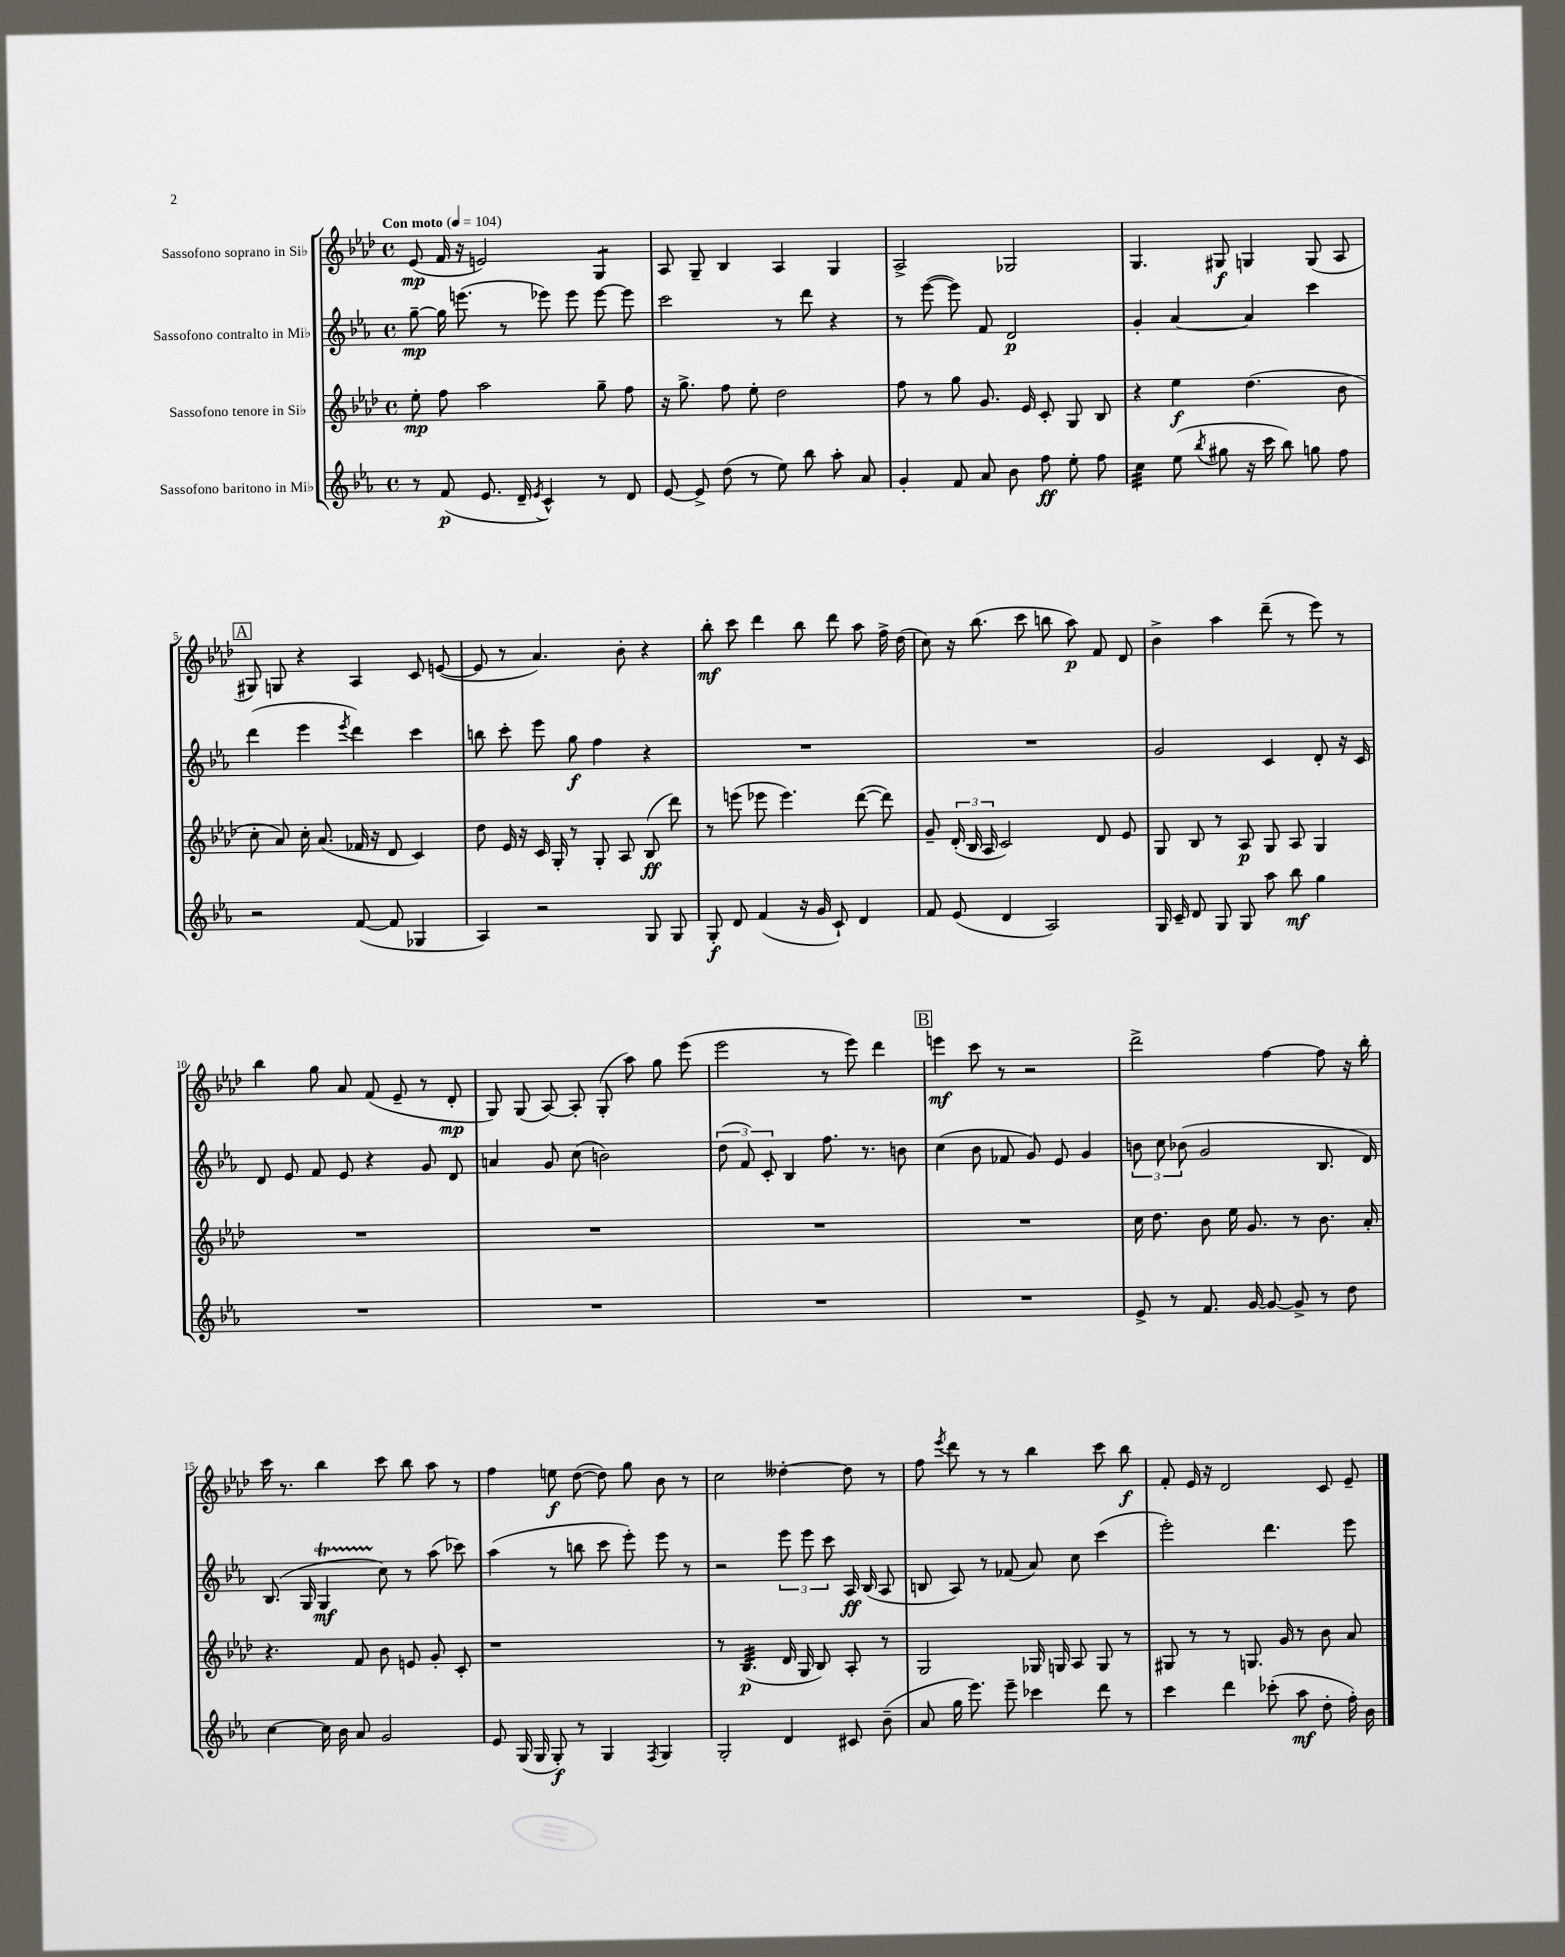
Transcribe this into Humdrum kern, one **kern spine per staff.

**kern	**kern	**kern	**kern
*staff4	*staff3	*staff2	*staff1
*clefG2	*clefG2	*clefG2	*clefG2
*k[b-e-a-]	*k[b-e-a-d-]	*k[b-e-a-]	*k[b-e-a-d-]
*M4/4	*M4/4	*M4/4	*M4/4
*met(c)	*met(c)	*met(c)	*met(c)
*MM104	*MM104	*MM104	*MM104
8r	8ee-'	[8gg~	(8e-
(8f	8ff	16gg]	16f
.	.	(8.eee	16r
8.e-	2aa-	.	2e)
.	.	8r	.
16d~	.	.	.
8qe-	.	.	.
4c^^)	.	8eee-)	.
.	.	8eee-	.
8r	8gg~	[8eee-	4G
8d	8ff	8eee-]	.
=	=	=	=
[8e-	16r	2ccc	8A-
.	8.gg^	.	.
8e-^]	.	.	8G~
(8dd	8ff	.	4B-
8r	8ee-'	.	.
8ee-)	2dd-	8r	4A-
8bb-	.	8ddd	.
8aa-'	.	4r	4G
8a-	.	.	.
=	=	=	=
4g'	8ff	8r	2A-^
.	8r	([8eee-	.
8f	8gg	8eee-])	.
8a-	8.g	8f	.
8b-	.	2d	2G-
.	16e-	.	.
8ff	8c'	.	.
8ee-'	8G	.	.
8ff	8B-	.	.
=	=	=	=
4cc	4r	4g'	4.G
(8ee-	4ee-	[4a-	.
8qbb-	.	.	.
8gg#	.	.	8G#
16r	(4.dd-	4a-]	4G
16ccc	.	.	.
8bb-)	.	.	.
8gg	.	4ccc	(8G
8ff	8b-	.	8A-
=	=	=	=
2r	8cc'	(4ddd	8G#)
.	8a-)	.	8G
.	16cc'	4eee-	4r
.	(8.a-	.	.
.	.	8qeee-	.
([8f	16f-	4ddd)	4A-
.	16r	.	.
8f]	8d-	.	.
4G-	4c)	4ccc	8c
.	.	.	([8e
=	=	=	=
4A-)	8dd-	8bb	8e]
.	16e-	8ccc'	8r
.	16r	.	.
2r	16c	8eee-	4.a-)
.	16G'	.	.
.	8r	8gg	.
.	8G'	4ff	.
.	8A-	.	8b-'
8G	(8B-	4r	4r
8G	8ddd-)	.	.
=	=	=	=
8G'	8r	1r	8bb-'
8d	(8eee	.	8ccc
(4f	8eee-	.	4ddd-
.	4.eee-)	.	.
16r	.	.	8bb-
16g	.	.	.
8c`)	.	.	8ddd-
4d	([8ddd-	.	8aa-
.	8ddd-])	.	16ff^
.	.	.	(16dd-
=	=	=	=
8f	8g~	1r	8cc)
(8e-	(24d-'	.	16r
.	24B-	.	.
.	.	.	(8.bb-
.	24A-	.	.
4d	2c)	.	.
.	.	.	8ccc
2A-)	.	.	8bb
.	.	.	8aa-)
.	8d-	.	8f
.	8e-	.	8d-
=	=	=	=
16G	8G	2g	4b-^
16c~	.	.	.
8d	8B-	.	.
8G	8r	.	4aa-
8G	8A-	.	.
8aa-	8G	4c	(8ddd-~
8bb-	8A-	.	8r
4gg	4G	8d'	8eee-)
.	.	16r	8r
.	.	16c	.
=	=	=	=
1r	1r	8d	4bb-
.	.	8e-	.
.	.	8f	8gg
.	.	8e-	8a-
.	.	4r	(8f
.	.	.	8e-~
.	.	8g	8r
.	.	8d	8d-'
=	=	=	=
1r	1r	4a	8G)
.	.	.	(8G
.	.	8g	[8A-)
.	.	(8cc	8A-']
.	.	2b)	(8G'
.	.	.	8aa-)
.	.	.	8gg
.	.	.	(8eee-
=	=	=	=
1r	1r	(12dd	2eee-
.	.	12f)	.
.	.	12c'	.
.	.	4B-	.
.	.	8.ff	8r
.	.	.	8eee-)
.	.	8.r	.
.	.	.	4ddd-
.	.	8b	.
=	=	=	=
1r	1r	(4cc	4eee
.	.	8b-	8ccc
.	.	8f-	8r
.	.	8g)	2r
.	.	8e-	.
.	.	4g	.
=	=	=	=
8e-^	16cc	12b	2ddd-^
.	8.dd-	.	.
.	.	12cc	.
8r	.	.	.
.	.	(12b-	.
8.f	8b-	2g	.
.	16ee-	.	.
[16g	8.g	.	.
8g_	.	.	[4ff
8g^]	8r	.	.
8r	8.b-	8.B-	8ff]
8dd	.	.	16r
.	16a-'	16d)	16bb-'
=	=	=	=
[4cc	4.r	(8.B-	16ccc
.	.	.	8.r
.	.	16G	.
16cc]	.	4G	4bb-
16b-	.	.	.
8a-	8f	.	.
2g	8b-	8cc)	8ccc
.	8e	8r	8bb-
.	8g'	(8aa-	8aa-
.	8c'	8ccc-)	8r
=	=	=	=
8e-	1r	(4aa-	4ff
(16G	.	.	.
16G	.	.	.
8G')	.	8r	8ee
8r	.	8bb	([8dd-
4G	.	8ccc	8dd-])
.	.	8eee-')	8gg
8qF	.	.	.
4G	.	8eee-	8b-
.	.	8r	8r
=	=	=	=
2G'	8r	2r	2cc
.	(4.B-	.	.
4d	16d-	12eee-	[4dd--'
.	16G	.	.
.	.	12eee-	.
.	8B-)	.	.
.	.	12ccc	.
8c#	8A-'	16A-	8dd--]
.	.	(16B-	.
(8b-~	8r	8A-	8r
=	=	=	=
8a-	2G	8B	8ff
.	.	.	8qeee-
16gg	.	8A-)	8ddd-
8.eee-)	.	.	.
.	.	8r	8r
8eee-~	.	(8f-	8r
4ccc-	16G-	8a-)	4bb-
.	16G	.	.
.	8A-	8cc	.
8ddd	8G	(4ccc	8ccc
8r	8r	.	8bb-
=	=	=	=
4ccc	8G#	2eee-')	8f'
.	8r	.	16e-
.	.	.	16r
4ddd	8r	.	2d-
.	8.G	.	.
(8ccc-'	.	4.ddd	.
.	16g	.	.
8aa-	8r	.	.
8dd'	8b-	.	8c
16ff')	8a-	8eee-	8e-~
16b-	.	.	.
==	==	==	==
*-	*-	*-	*-
